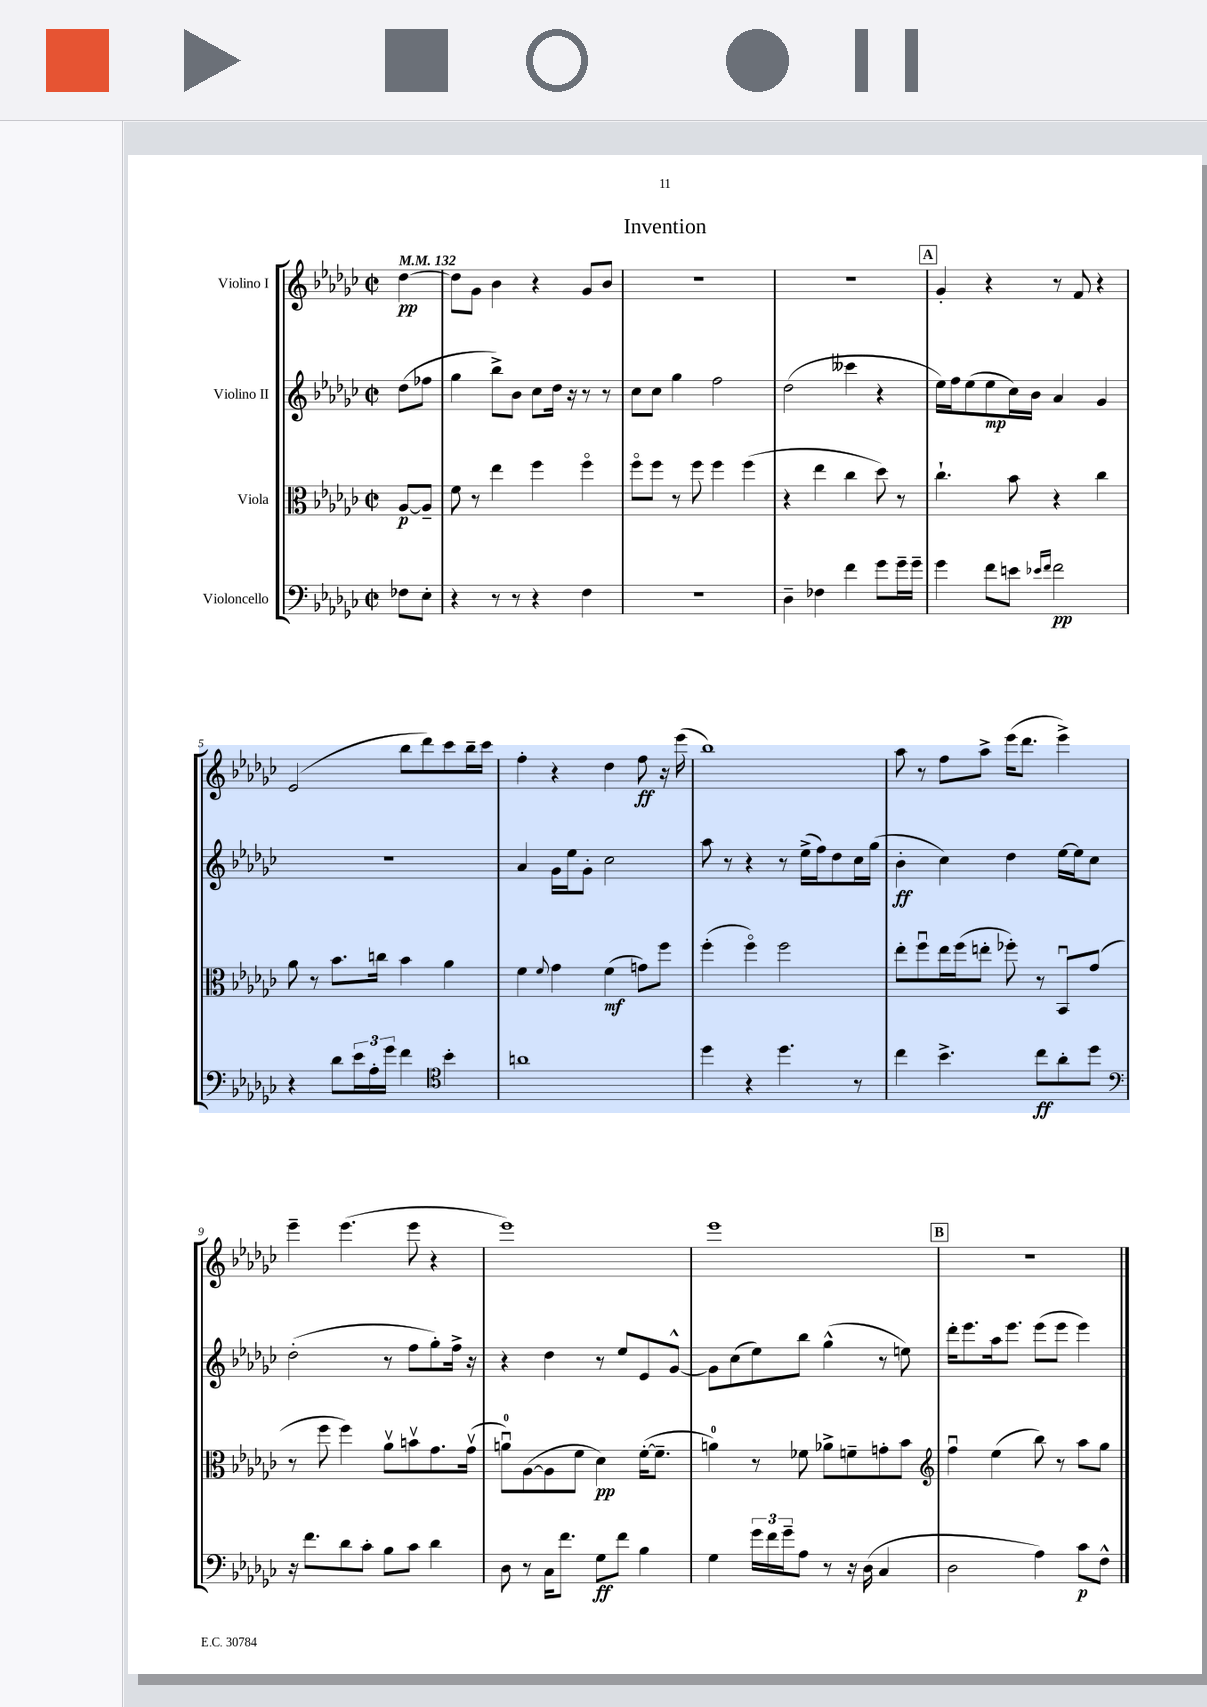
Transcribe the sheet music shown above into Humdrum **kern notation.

**kern	**kern	**kern	**kern
*staff4	*staff3	*staff2	*staff1
*clefF4	*clefC3	*clefG2	*clefG2
*k[b-e-a-d-g-c-]	*k[b-e-a-d-g-c-]	*k[b-e-a-d-g-c-]	*k[b-e-a-d-g-c-]
*M2/2	*M2/2	*M2/2	*M2/2
*met(c|)	*met(c|)	*met(c|)	*met(c|)
*MM132	*MM132	*MM132	*MM132
8F-\L	[8A-/L	(8dd-\L	[4dd-\
8E-'\J	8A-~/]J	8ff-\J	.
=	=	=	=
4r	8f\	4gg-\	8dd-\]L
.	8r	.	8g-\J
8r	4ee-\	8bb-^\L)	4b-\
8r	.	8b-\J	.
4r	4ff\	8cc-\L	4r
.	.	16dd-\Jk	.
.	.	16r	.
4F\	4ffo\	8r	8g-/L
.	.	8r	8b-/J
=	=	=	=
1r	8ffo\L	8cc-\L	1r
.	8ff\J	8cc-\J	.
.	8r	4gg-\	.
.	8ff\	.	.
.	4ff\	2ff\	.
.	(4ff\	.	.
=	=	=	=
4D-~\	4r	(2dd-\	1r
4F-\	4ee-\	.	.
4f\	4cc-\	4ccc--\	.
8g-\L	8dd-\)	4r	.
16g-~\L	8r	.	.
16g-~\JJ	.	.	.
=	=	=	=
4g-\	4.cc-`\	16ee-\LL)	4g-'/
.	.	16ff\J	.
.	.	(8ee-\	.
8f\L	.	8ee-\	4r
8e\J	8b-\	16cc-\L)	.
.	.	16b-\JJ	.
16qqe-/LL	.	.	.
16qqf/JJ	.	.	.
2f\	4r	4a-/	8r
.	.	.	8f/
.	4cc-\	4g-/	4r
=	=	=	=
4r	8a-\	1r	(2e-/
.	8r	.	.
8d-\L	8.b-\L	.	.
24e-\L	.	.	.
24A-'\	.	.	.
.	16cc\Jk	.	.
24g-\JJ	.	.	.
4f\	4b-\	.	8bb-\L
.	.	.	8ddd-\)
*clefC4	*	*	*
4b-'\	4a-\	.	8ccc-\
.	.	.	16bb-~\L
.	.	.	16ccc-\JJ
=	=	=	=
1a	4f\	4a-/	4ff'\
.	8qqf/	.	.
.	4g-\	16g-\LL	4r
.	.	16ee-\J	.
.	.	8g-'\J	.
.	(4f\	2cc-\	4dd-\
.	8g\L)	.	8ff\
.	8ff\J	.	16r
.	.	.	(16eee-\
=	=	=	=
4dd-\	(4ff'\	8aa-\	1bb-)
.	.	8r	.
4r	4ffo\)	4r	.
4.dd-\	2ff\	8r	.
.	.	(16ee-^\LL	.
.	.	16ff\J)	.
.	.	8dd-\	.
8r	.	16cc-\L	.
.	.	(16gg-\JJ	.
=	=	=	=
4cc-\	8ee-'\L	4b-'\	8aa-\
.	8ffu\	.	8r
4.b-^\	16ee-\L	4cc-\)	8ff\L
.	(16ff\J	.	.
.	8ee'\J	.	8aa-^\J
.	8ff-'\)	4dd-\	(16eee-\LK
.	.	.	8.ddd-\J
8cc-\L	8r	.	.
8a-'\	8BB-u/L	[16ee-\LL	4eee-^\)
.	.	16ee-\]J	.
8dd-\J	(8g-/J	8cc-\J	.
=	=	=	=
*clefF4	*	*	*
16r	8r	(2dd-'\	4eee-~\
8.f\L	.	.	.
.	8ff\	.	.
8d-\	4ff\)	.	(4.eee-\
8c-'\J	.	.	.
8B-\L	8a-v\L	8r	.
8c-\J	8bv\	8ff\L	8eee-\
4d-\	8.g-\	8gg-'\)	4r
.	.	16ff^\Jk	.
.	(16g-v\Jk	16r	.
=	=	=	=
8D-\	8au\L)	4r	1eee-)
8r	([8A-\	.	.
16C-\LK	8A-\]	4dd-\	.
8.f\J	.	.	.
.	8f\J	.	.
8G-\L	4d-\)	8r	.
8f\J	.	8ee-/L	.
4B-\	([16f'\LK	8e-/	.
.	8.f~\]J	.	.
.	.	[8g-^^/J	.
=	=	=	=
4G-\	4a\)	8g-\]L	1eee-
.	.	(8cc-\	.
24g-\LL	8r	8ee-\)	.
24f\	.	.	.
24g-~\J	.	.	.
8A-\J	8f-\	8bb-\J	.
8r	8a-^\L	(4gg-^^\	.
16r	8f~\	.	.
(16D-\	.	.	.
4C-/	8g'\	8r	.
.	8b-\J	8ee\)	.
=	=	=	=
*	*clefG2	*	*
2D-\	4ffu\	16ddd-'\LK	1r
.	.	8.eee-\	.
.	(4ee-\	16aa-\k	.
.	.	8.eee-\J	.
4A-\)	8bb-\)	(8eee-\L	.
.	8r	8eee-\J	.
8c-\L	8aa-\L	4eee-\)	.
8F^^\J	8gg-\J	.	.
==	==	==	==
*-	*-	*-	*-
